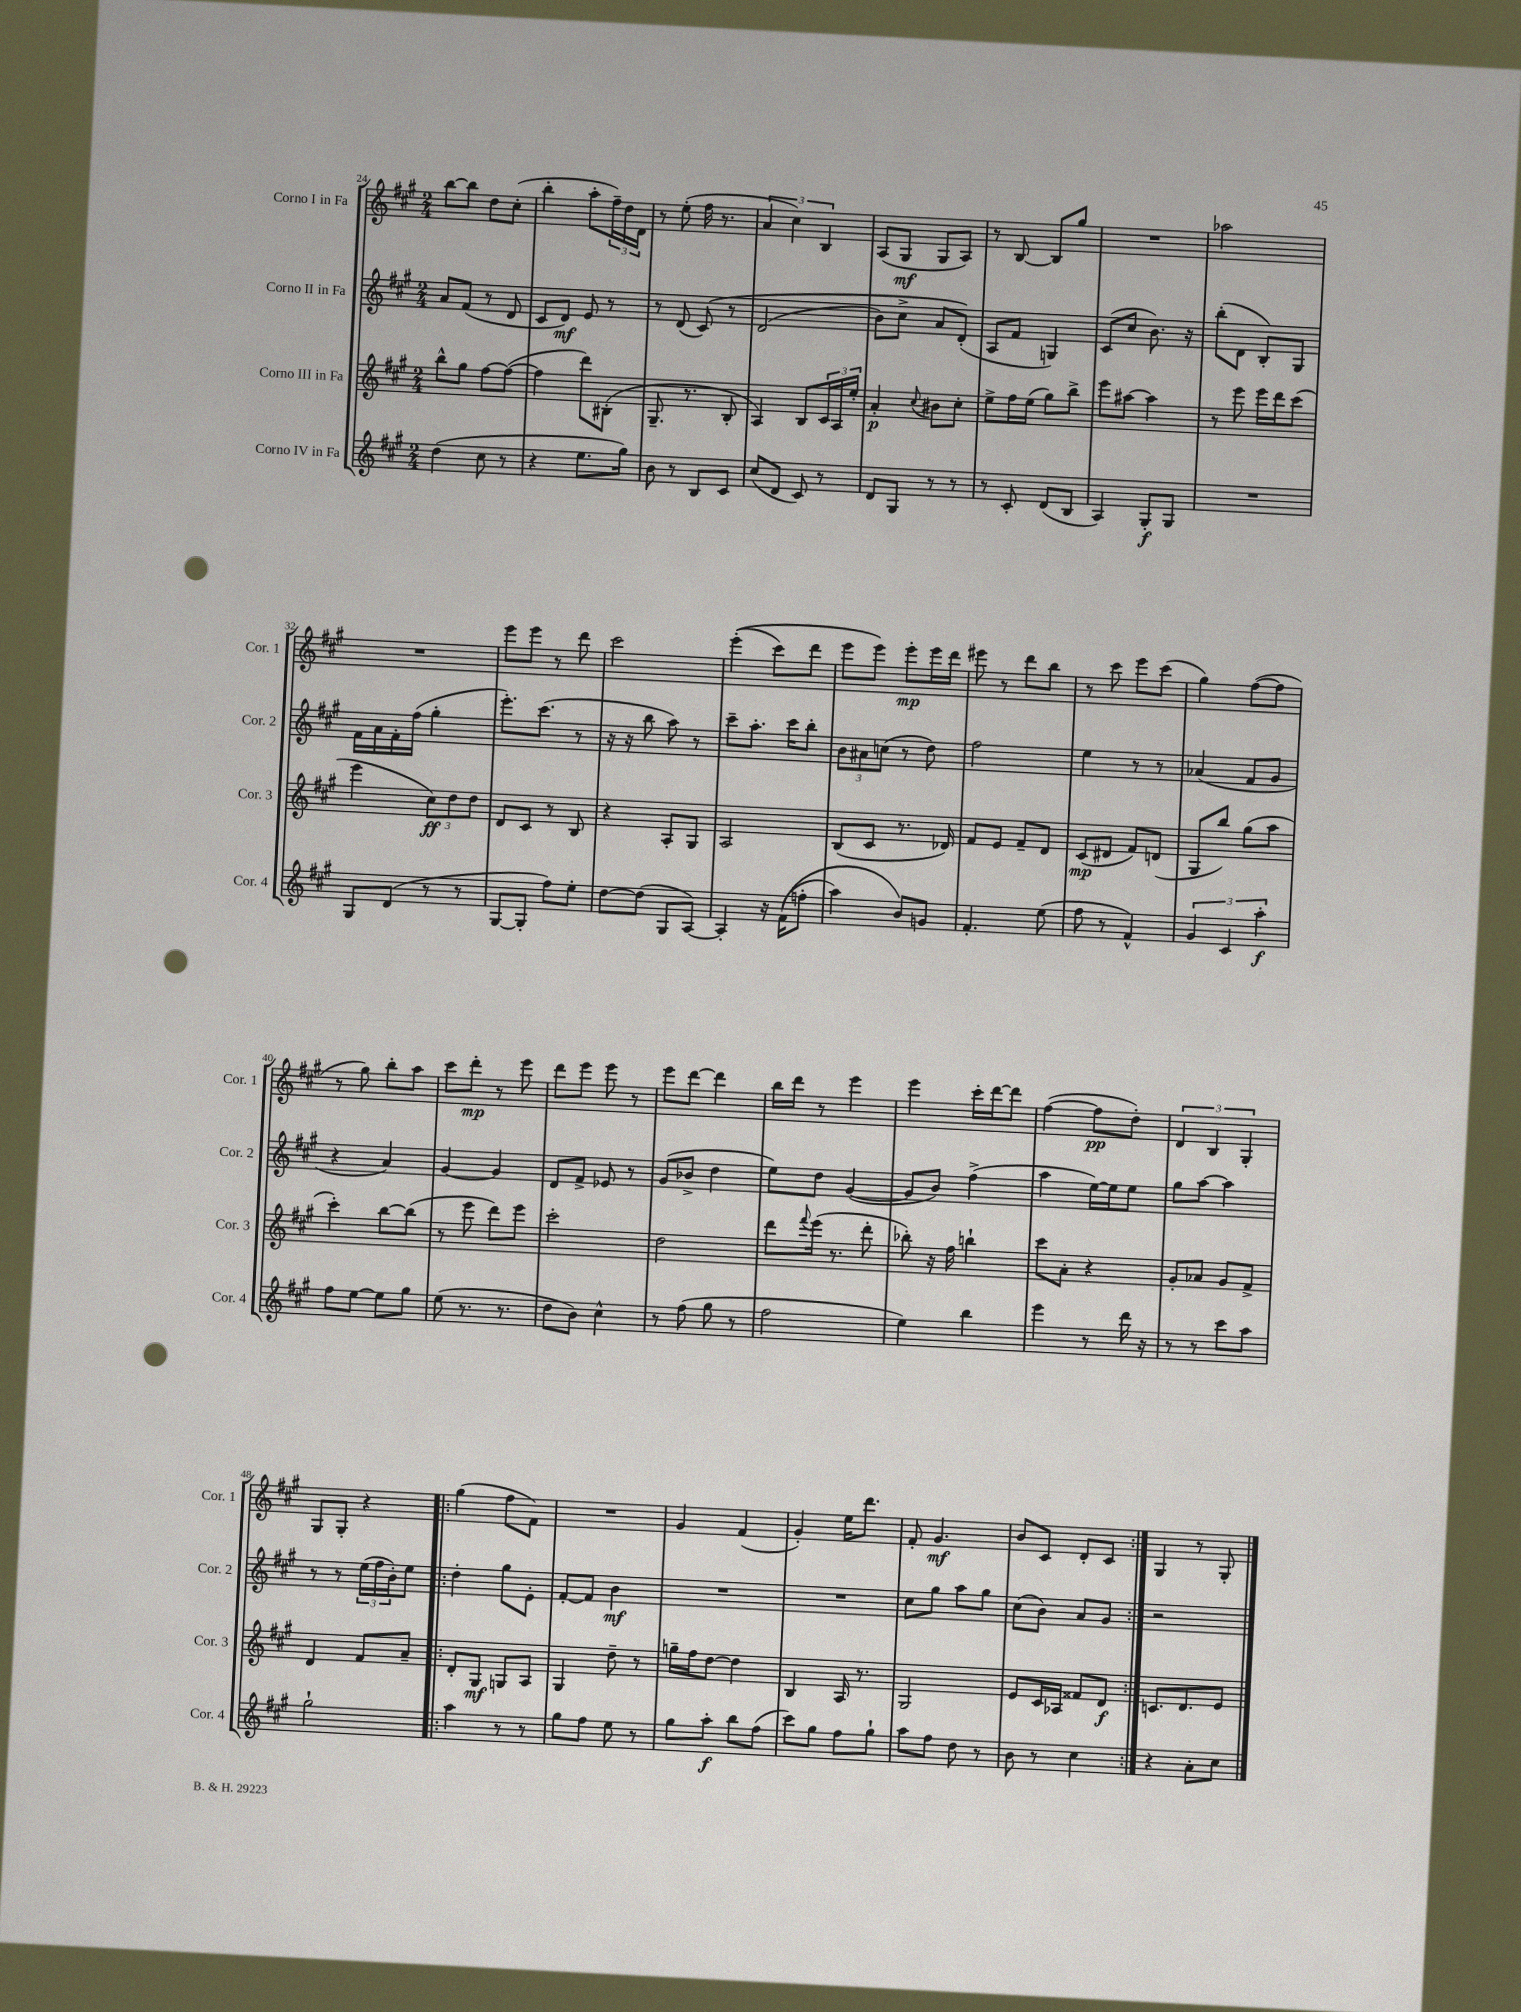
<<
\new StaffGroup <<
\new Staff = "s0" \with { instrumentName = "Corno I in Fa" shortInstrumentName = "Cor. 1" } {
    \clef treble \key a \major \numericTimeSignature \time 2/4
    b''8~ b''8 d''8 cis''8-.( |
    b''4-. a''8-. \tuplet 3/2 { fis''16--) d''16 d'16 } |
    r8 e''8-.( fis''16 r8. |
    \tuplet 3/2 { a'4 cis''4) b4 } |
    a8( gis8\mf gis8 a8) |
    r8 b8~ b8 gis''8 |
    R2 |
    aes''2 |
    R2 |
    e'''8 e'''8 r8 d'''8 |
    cis'''2 |
    e'''4-.(\( cis'''8) d'''8 |
    e'''8 e'''8\) e'''8-.\mp e'''16 d'''16 |
    eis'''8 r8 d'''8 b''8 |
    r8 cis'''8 e'''8 cis'''8( |
    gis''4) fis''8~( fis''8 |
    r8 gis''8) b''8-. a''8 |
    cis'''8 d'''8-.\mp r8 e'''8 |
    d'''8 e'''8 e'''8 r8 |
    e'''8 d'''8~ d'''4 |
    b''16 d'''16 r8 e'''4 |
    e'''4 cis'''16-. d'''16~ d'''8 |
    fis''4~( fis''8\pp d''8-.) |
    \tuplet 3/2 { d'4 b4 gis4-. } |
    gis8 gis8-. r4 |
    \repeat volta 2 { gis''4( fis''8 fis'8) |
    R2 |
    gis'4 fis'4( |
    gis'4-.) e''16 d'''8. |
    fis'8-. gis'4.\mf |
    b'8 cis'8 d'8-. cis'8 | }
    gis4 r8 gis8-. \bar "|." |
}
\new Staff = "s1" \with { instrumentName = "Corno II in Fa" shortInstrumentName = "Cor. 2" } {
    \clef treble \key a \major \numericTimeSignature \time 2/4
    a'8 fis'8( r8 d'8 |
    cis'8 d'8\mf) e'8 r8 |
    r8 d'8( cis'8)\( r8 |
    d'2( |
    b'8) cis''8-> a'8 d'8-.(\) |
    a8 fis'8 g4) |
    cis'8( cis''8 b'8.) r16 |
    b''8-.( d'8 b8-.) gis8 |
    fis'16 a'16 fis'16-. fis''16( gis''4-. |
    e'''8.-.) cis'''8.( r8 |
    r16 r16 b''8 a''8) r8 |
    cis'''8-- a''8.-. cis'''16 b''8-. |
    \tuplet 3/2 { b'8 ais'8 c''8( } r8 d''8) |
    fis''2 |
    e''4 r8 r8 |
    aes'4( fis'8 gis'8 |
    r4 a'4) |
    gis'4~ gis'4 |
    d'8 fis'8-> ees'8 r8 |
    gis'8( bes'8-> d''4 |
    e''8) d''8 gis'4~( |
    gis'8 b'8) fis''4->( |
    a''4 e''16~) e''16 e''8 |
    gis''8 a''8~ a''4 |
    r8 r8 \tuplet 3/2 { e''16( fis''16 b'16-.) } e''8 |
    \repeat volta 2 { d''4-. gis''8 e'8-. |
    fis'8~-. fis'8 b'4\mf |
    R2 |
    R2 |
    cis''8 gis''8 a''8 gis''8 |
    cis''8( b'8) a'8 gis'8 | }
    r2 \bar "|." |
}
\new Staff = "s2" \with { instrumentName = "Corno III in Fa" shortInstrumentName = "Cor. 3" } {
    \clef treble \key a \major \numericTimeSignature \time 2/4
    b''8-^ gis''8 fis''8~ fis''8~( |
    fis''4 d'''8) bis8-.( |
    gis8.-- r8. b8-. |
    a4) b8 \tuplet 3/2 { cis'16 a16 e''16-. } |
    a'4-.\p \appoggiatura { cis''8 } bis'8 cis''8-. |
    e''8-> fis''16 e''16( gis''8) b''8-> |
    e'''8 ais''8~ ais''4 |
    r8 e'''8 e'''16 d'''16 cis'''8( |
    e'''4 \tuplet 3/2 { cis''8\ff) d''8 d''8 } |
    d'8 cis'8 r8 b8 |
    r4 a8-. gis8 |
    a2 |
    b8( cis'8 r8. des'16) |
    fis'8 e'8 fis'8-- d'8 |
    cis'8\mp( dis'8 fis'8) d'8( |
    gis8 b''8) gis''8( a''8 |
    cis'''4-.) b''8~ b''8( |
    r8 e'''8 d'''8) e'''8 |
    cis'''2-. |
    d''2 |
    d'''8 \appoggiatura { fis'''8 } e'''16( r8. d'''8-. |
    bes''8-.) r16 fis''16 b''4-! |
    cis'''8 a'8-. r4 |
    gis'8-. aes'8 gis'8 fis'8-> |
    d'4 fis'8 a'8-- |
    \repeat volta 2 { d'8-. gis8\mf g8 a8 |
    gis4 d''8-- r8 |
    g''16-- fis''16 d''8~ d''4 |
    b4 a16 r8. |
    gis2 |
    e'8 cis'16 aes16 fisis'8 d'8\f | }
    c'8. d'8. e'8 \bar "|." |
}
\new Staff = "s3" \with { instrumentName = "Corno IV in Fa" shortInstrumentName = "Cor. 4" } {
    \clef treble \key a \major \numericTimeSignature \time 2/4
    d''4( cis''8 r8 |
    r4 e''8. gis''16) |
    b'8 r8 b8 cis'8 |
    cis''8( d'8 cis'8) r8 |
    d'8 gis8 r8 r8 |
    r8 cis'8-. d'8( b8 |
    a4) gis8-.\f gis8 |
    R2 |
    gis8 d'8( r8 r8 |
    gis8~ gis8-. fis''8) e''8-. |
    d''8~ d''8( gis8 a8~) |
    a4-. r16 fis'16(\( f''8-. |
    a''4) b'8\) g'8 |
    fis'4.-. e''8( |
    fis''8 r8 fis'4-^) |
    \tuplet 3/2 { gis'4 cis'4 a''4-.\f } |
    fis''8 e''8~ e''8 gis''8 |
    e''8( r8. r8. |
    d''8 b'8) cis''4-^ |
    r8 fis''8( gis''8 r8 |
    fis''2 |
    e''4) b''4 |
    e'''4 r8 d'''16 r16 |
    r8 r8 cis'''8 a''8 |
    gis''2-! |
    \repeat volta 2 { a''4 r8 r8 |
    gis''8 fis''8 e''8 r8 |
    gis''8 a''8-.\f b''8 fis''8( |
    cis'''8) gis''8 fis''8 gis''8-! |
    a''8 fis''8 d''8 r8 |
    b'8 r8 cis''4 | }
    r4 a'8-. cis''8 \bar "|." |
}
>>
>>
\layout { \context { \Score currentBarNumber = #24 } }
